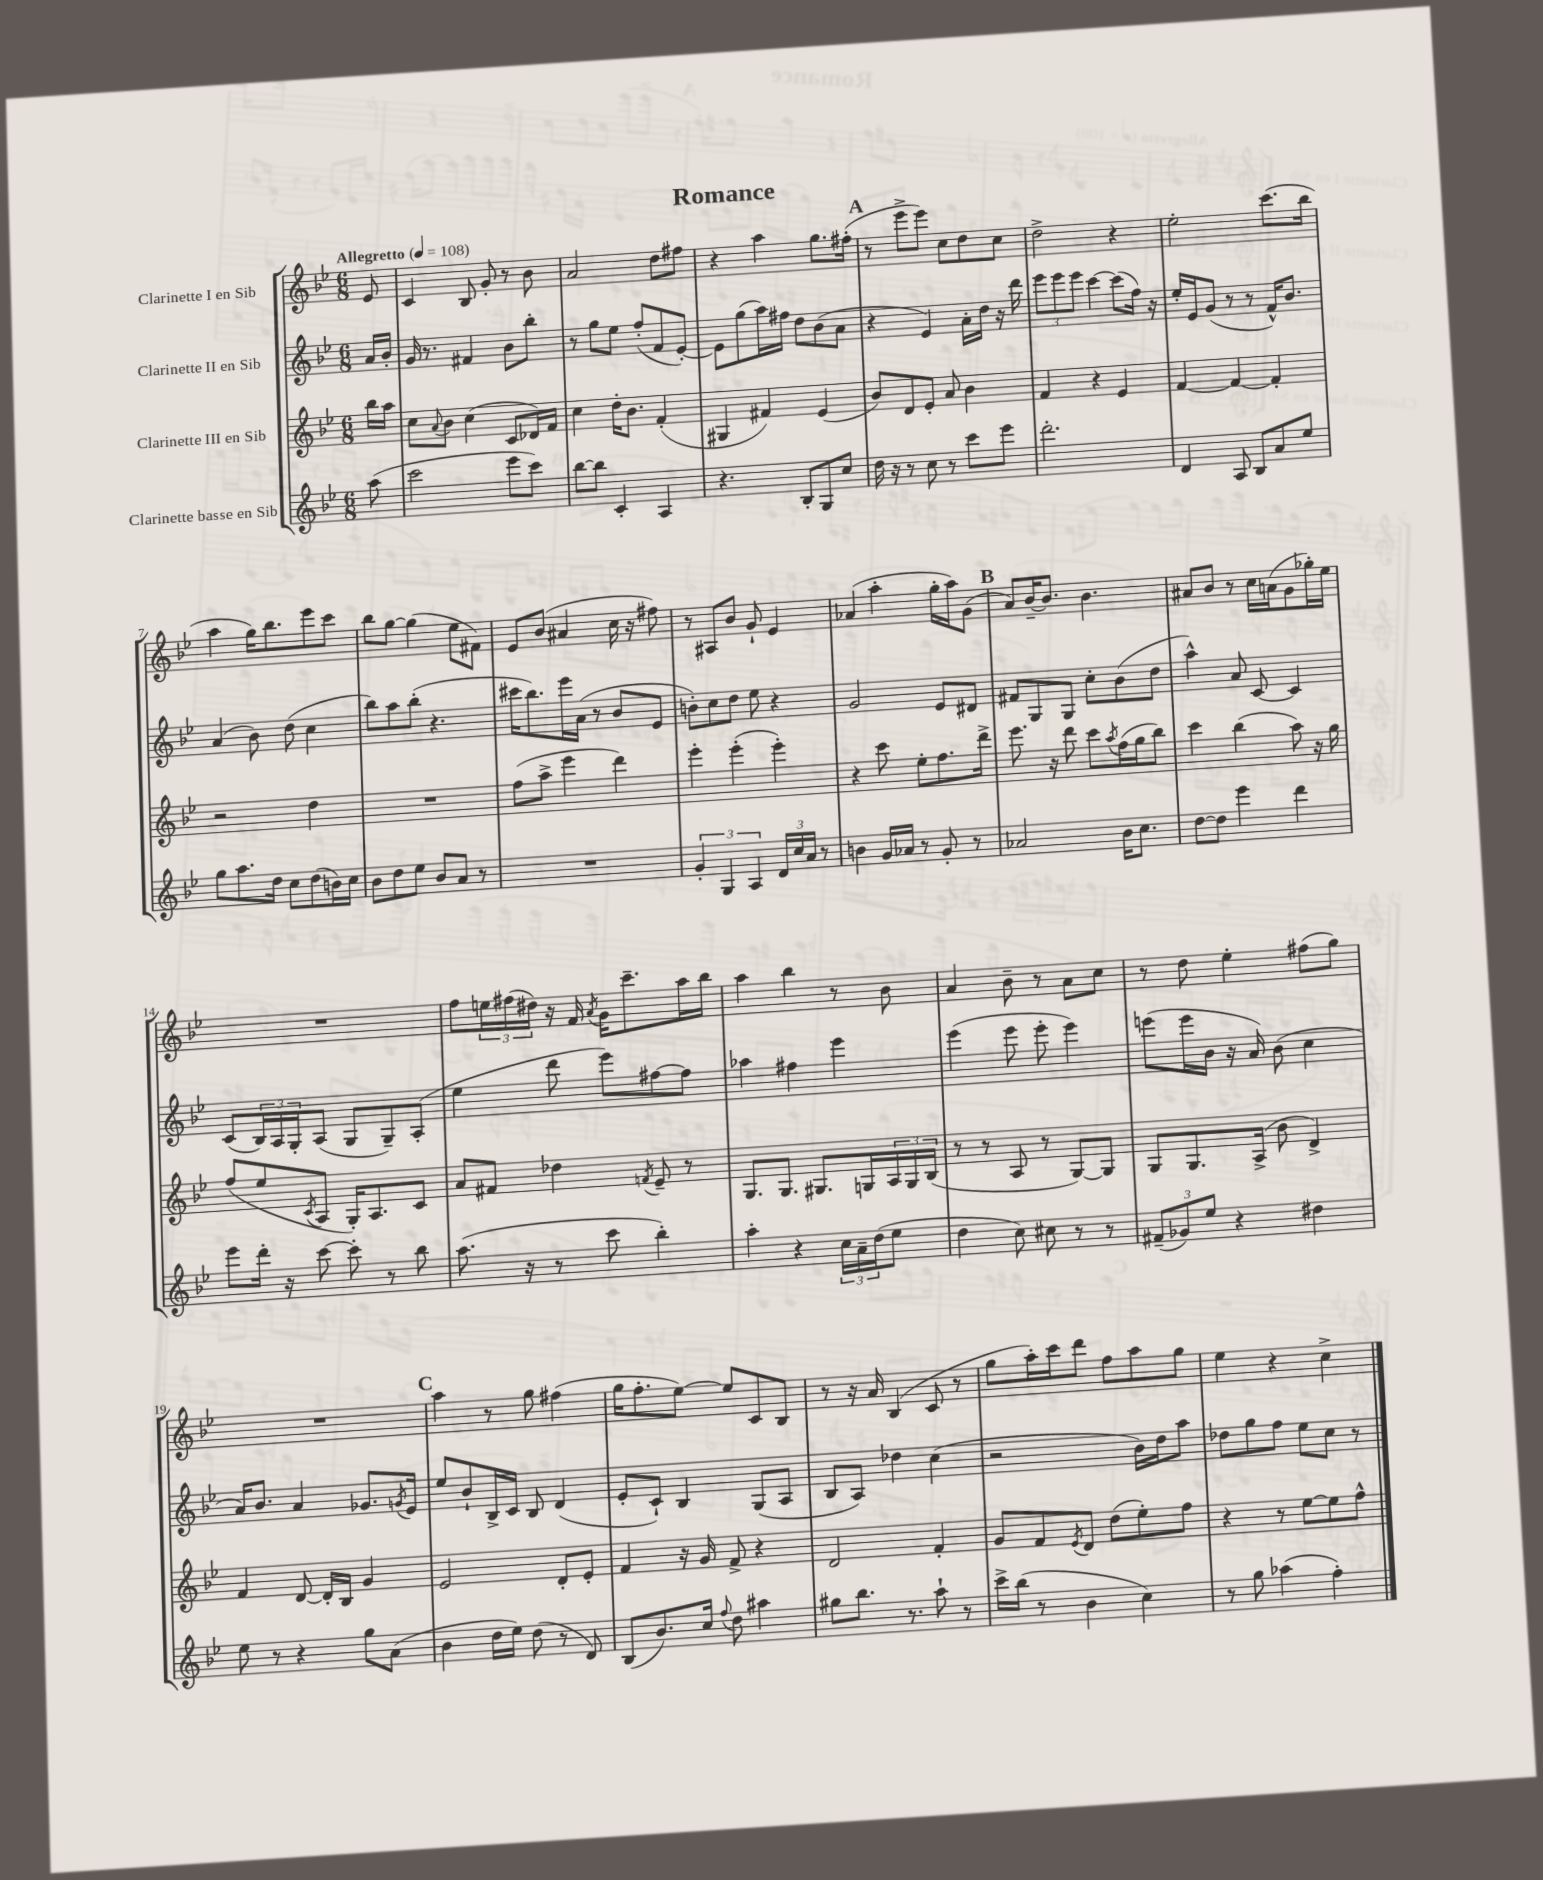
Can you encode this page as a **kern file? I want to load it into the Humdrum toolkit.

**kern	**kern	**kern	**kern
*staff4	*staff3	*staff2	*staff1
*clefG2	*clefG2	*clefG2	*clefG2
*k[b-e-]	*k[b-e-]	*k[b-e-]	*k[b-e-]
*M6/8	*M6/8	*M6/8	*M6/8
*MM108	*MM108	*MM108	*MM108
(8aa\	16bb-\LL	16a/LL	8e-/
.	16aa\JJ	16b-'/JJ	.
=	=	=	=
2ccc\	8cc\L	16g/	4c/
.	.	8.r	.
.	8qqa/	.	.
.	8b-\J	.	.
.	(4cc\	4f#/	8B-/
.	.	.	8g'/
8eee-\L	8c/L	8b-\L	8r
8ccc\J)	16d-/L)	8bb-'\J	8b-\
.	16f/JJ	.	.
=	=	=	=
[8bb-\L	4cc\	8r	2a/
8bb-\]J	.	8gg\L	.
4c'/	16dd'\LK	8ee-\J	.
.	8.b-\J	.	.
.	.	(8ff'/L	.
4A/	(4f'/	8f/	8dd\L
.	.	[8e-'/J)	8ff#\J
=	=	=	=
4.r	4G#/	8e-\]L	4r
.	.	(8gg\	.
.	4f#/)	16aa\L)	4aa\
.	.	16ff#\JJ	.
8B-'/L	.	8dd\L	.
8G/	(4e-/	(8b-\	8.gg\L
8cc/J	.	8a\J	.
.	.	.	(16ff#'\Jk
=	=	=	=
16dd\	8b-/L)	4r	8r
16r	.	.	.
8r	8d/	.	8eee-^\L
8cc\	8e-'/J	4e-/)	8eee-\J)
8r	8a/	.	8cc\L
8ccc\L	4b-\	16a'\LL	8dd\
.	.	16dd\JJ	.
8eee-\J	.	16r	8cc\J
.	.	16ddd\	.
=	=	=	=
2.ddd'\	4f/	12eee-\L	2dd^\
.	.	12eee-\	.
.	.	12eee-\J	.
.	4r	[4ccc\	.
.	4e-/	(8ccc\]L	4r
.	.	16ff\Jk)	.
.	.	16r	.
=	=	=	=
4d/	[4f/	16ee-'/LL	2ee-'\
.	.	16e-/J	.
.	.	(8g/J	.
8A/	4f/_	8r	.
8B-/L	.	8r	.
8a/	4f'/]	16f^^/LK)	(8.ccc\L
.	.	8.b-/J	.
8ee-/J	.	.	.
.	.	.	16bb-\Jk
=	=	=	=
8gg\L	2r	(4a/	4aa\
8.aa\	.	.	.
.	.	8b-\)	16gg\LK)
16dd\Jk	.	.	8.bb-\
8cc\L	.	(8dd\	.
(8dd\	4dd\	4cc\	8eee-\
16b\L)	.	.	8ccc\J
16cc\JJ	.	.	.
=	=	=	=
8b-\L	2.r	8bb-\L)	8bb-\L
8dd\	.	8aa\	[8gg\J
8ee-\J	.	(8bb-'\J	(4gg\]
8b-/L	.	4.r	.
8a/J	.	.	8ee-\L
8r	.	.	8f#\J)
=	=	=	=
2.r	(8ff\L	16ccc#\LK	8e-/L
.	.	8.bb-\)	.
.	8aa^\J	.	(8b-/J
.	4eee-\	16eee-\L	4a#/
.	.	(16a\JJ	.
.	.	8r	.
.	4ddd\)	8b-/L	16cc\
.	.	.	16r
.	.	8e-/J	8ff#\)
=	=	=	=
6g'/	4eee-'\	8b'\L)	8r
.	.	8cc\	8A#/L
6G/	.	.	.
.	(4eee-'\	8dd\J	8b-/J
6A/	.	.	.
.	.	8ee-\	8g`/
24d/LL	4eee-'\)	4r	4e-/
24cc/	.	.	.
24a/JJ	.	.	.
8r	.	.	.
=	=	=	=
4b\	4r	2g/	(4a-/
16g/LL	8ccc\	.	4aa'\
16a-/JJ	.	.	.
8r	8ee-'\L	.	.
8g'/	8.ff\	8e-/L	16gg'\LL
.	.	.	16aa\J)
8r	.	8d#/J	(8g\J
.	16ddd^\Jk	.	.
=	=	=	=
2a-/	8.eee-\	8f#/L	8a/L)
.	.	8G/	[16b-~/K
.	16r	.	8.b-/]J
.	8ddd\	8G/J	.
.	8ccc\L	8cc'\L	4.b-\
.	8qaa/	.	.
16b-\LK	(16ff\L	(8b-\	.
8.cc\J	16gg\J	.	.
.	8bb-\J)	8dd\J	.
=	=	=	=
[8dd\L	4ccc\	4aa^^\)	8a#/L
8dd\]J	.	.	8b-/J
4eee-\	(4bb-\	8a/	8r
.	.	[8c/	16cc\LL
.	.	.	(16a\J
4ddd\	8aa\)	4c/]	8g\
.	16r	.	16gg-'\L)
.	16gg\	.	16ee-\JJ
=	=	=	=
8eee-\L	(8ff/L	(8c/L	2.r
16ddd'\Jk	8ee-/	24B-/L)	.
.	.	24A/	.
16r	.	.	.
.	.	24G'/J	.
.	8qc/	.	.
[8ccc\	8A/J	(8A/J	.
8ccc'\]	16G'/LK)	8G/L	.
.	8.A/	.	.
8r	.	8G~/)	.
8bb-\	8c/J	(8A'/J	.
=	=	=	=
(8.aa\	8a/L	4ee-\	8ff\L
.	8f#/J	.	24ee\L
.	.	.	(24ff#\
16r	.	.	.
.	.	.	24dd#\JJ)
8r	4dd-\	8ddd\	16r
.	.	.	16f/
.	.	.	8qa/
8ccc\	.	8eee-\L)	16g\LK
.	.	.	8.ccc~\
.	8qf/	.	.
4bb-'\)	8e-~/	[8ff#\	.
.	8r	8ff#\]J	16aa\L
.	.	.	16bb-\JJ
=	=	=	=
4aa'\	8.G/L	4aa-\	4aa\
.	8.G/J	.	.
4r	.	4ff#\	4bb-\
.	8.G#/L	.	.
24cc\LL	.	4eee-\	8r
24a~\	.	.	.
.	16G/L	.	.
(24dd\J	.	.	.
8ee-\J	24A/	.	8b-\
.	24G/	.	.
.	(24B-/JJ	.	.
=	=	=	=
4dd\	8r	(4eee-\	4a/
.	8r	.	.
8cc\)	8A/	8eee-\	8b-~\
8cc#\	8r	8eee-'\	8r
8r	[8G/L)	4eee-\)	8a\L
8r	8G/]J	.	8cc\J
=	=	=	=
(12f#~/L	8G/L	(8eee\L	8r
12g-/)	.	.	.
.	8.G/	16eee\L	8dd\
12ee-/J	.	.	.
.	.	16b-\JJ	.
4r	.	16r	4ee-'\
.	(16A^/Jk	16a/)	.
.	8b-\	(8b-\	.
4dd#\	4d^/)	4cc\	(8ff#\L
.	.	.	8gg\J)
=	=	=	=
8ee-\	4f/	16a/LK)	2.r
.	.	8.b-/J	.
8r	.	.	.
4r	[8d/	4a/	.
.	16d'/]LL	.	.
.	16B-/JJ	.	.
8gg\L	4g/	8.g-/L	.
(8a\J	.	.	.
.	.	8qg/	.
.	.	16e-/Jk	.
=	=	=	=
4b-\	2e-/	8ee-/L	4aa\
.	.	8b-`/	.
16dd\LL	.	16B-^/L	8r
16ee-\JJ)	.	16c/JJ	.
(8dd\	.	8B-/	8gg\
8r	8d'/L	(4d/	(4ff#\
8d/)	8e-'/J	.	.
=	=	=	=
(8B-/L	4f/	8e-'/L	16gg\LK
.	.	.	8.ff'\
8.b-/)	.	8c`/J)	.
.	16r	4B-/	[8ee-\J)
16cc/Jk	16g/	.	.
8qqff/	.	.	.
8dd\	8f^/	.	8ee-/]L
4aa#\	4r	(8G/L	8c/
.	.	8A/J	8B-/J
=	=	=	=
8gg#\L	2d/	8B-/L	8r
8.bb-\J	.	8A/J)	16r
.	.	.	16a/
.	.	4dd-\	(4B-/
8.r	.	.	.
8aa`\	4f'/	(4cc\	8c/
8r	.	.	8r
=	=	=	=
16ccc^\LL	8g/L	2r	8gg\L
(16bb-\JJ	.	.	.
8r	8f/	.	16aa'\L)
.	.	.	16ccc\J
.	8qe-/	.	.
4b-\	8d/J	.	8ddd\J
.	(8dd\L	.	8ff\L
4cc\)	8ee-'\)	16b-\LL)	8aa\
.	.	16dd\J	.
.	8ff\J	8aa\J	8gg\J
=	=	=	=
8r	4r	8dd-\L	4ee-\
8gg\	.	8gg\	.
(4aa-\	8r	8ff\J	4r
.	[8ee-\L	8ee-\L	.
4ff'\)	8ee-\]	8cc\J	4cc^\
.	8ff^^\J	8r	.
==	==	==	==
*-	*-	*-	*-
